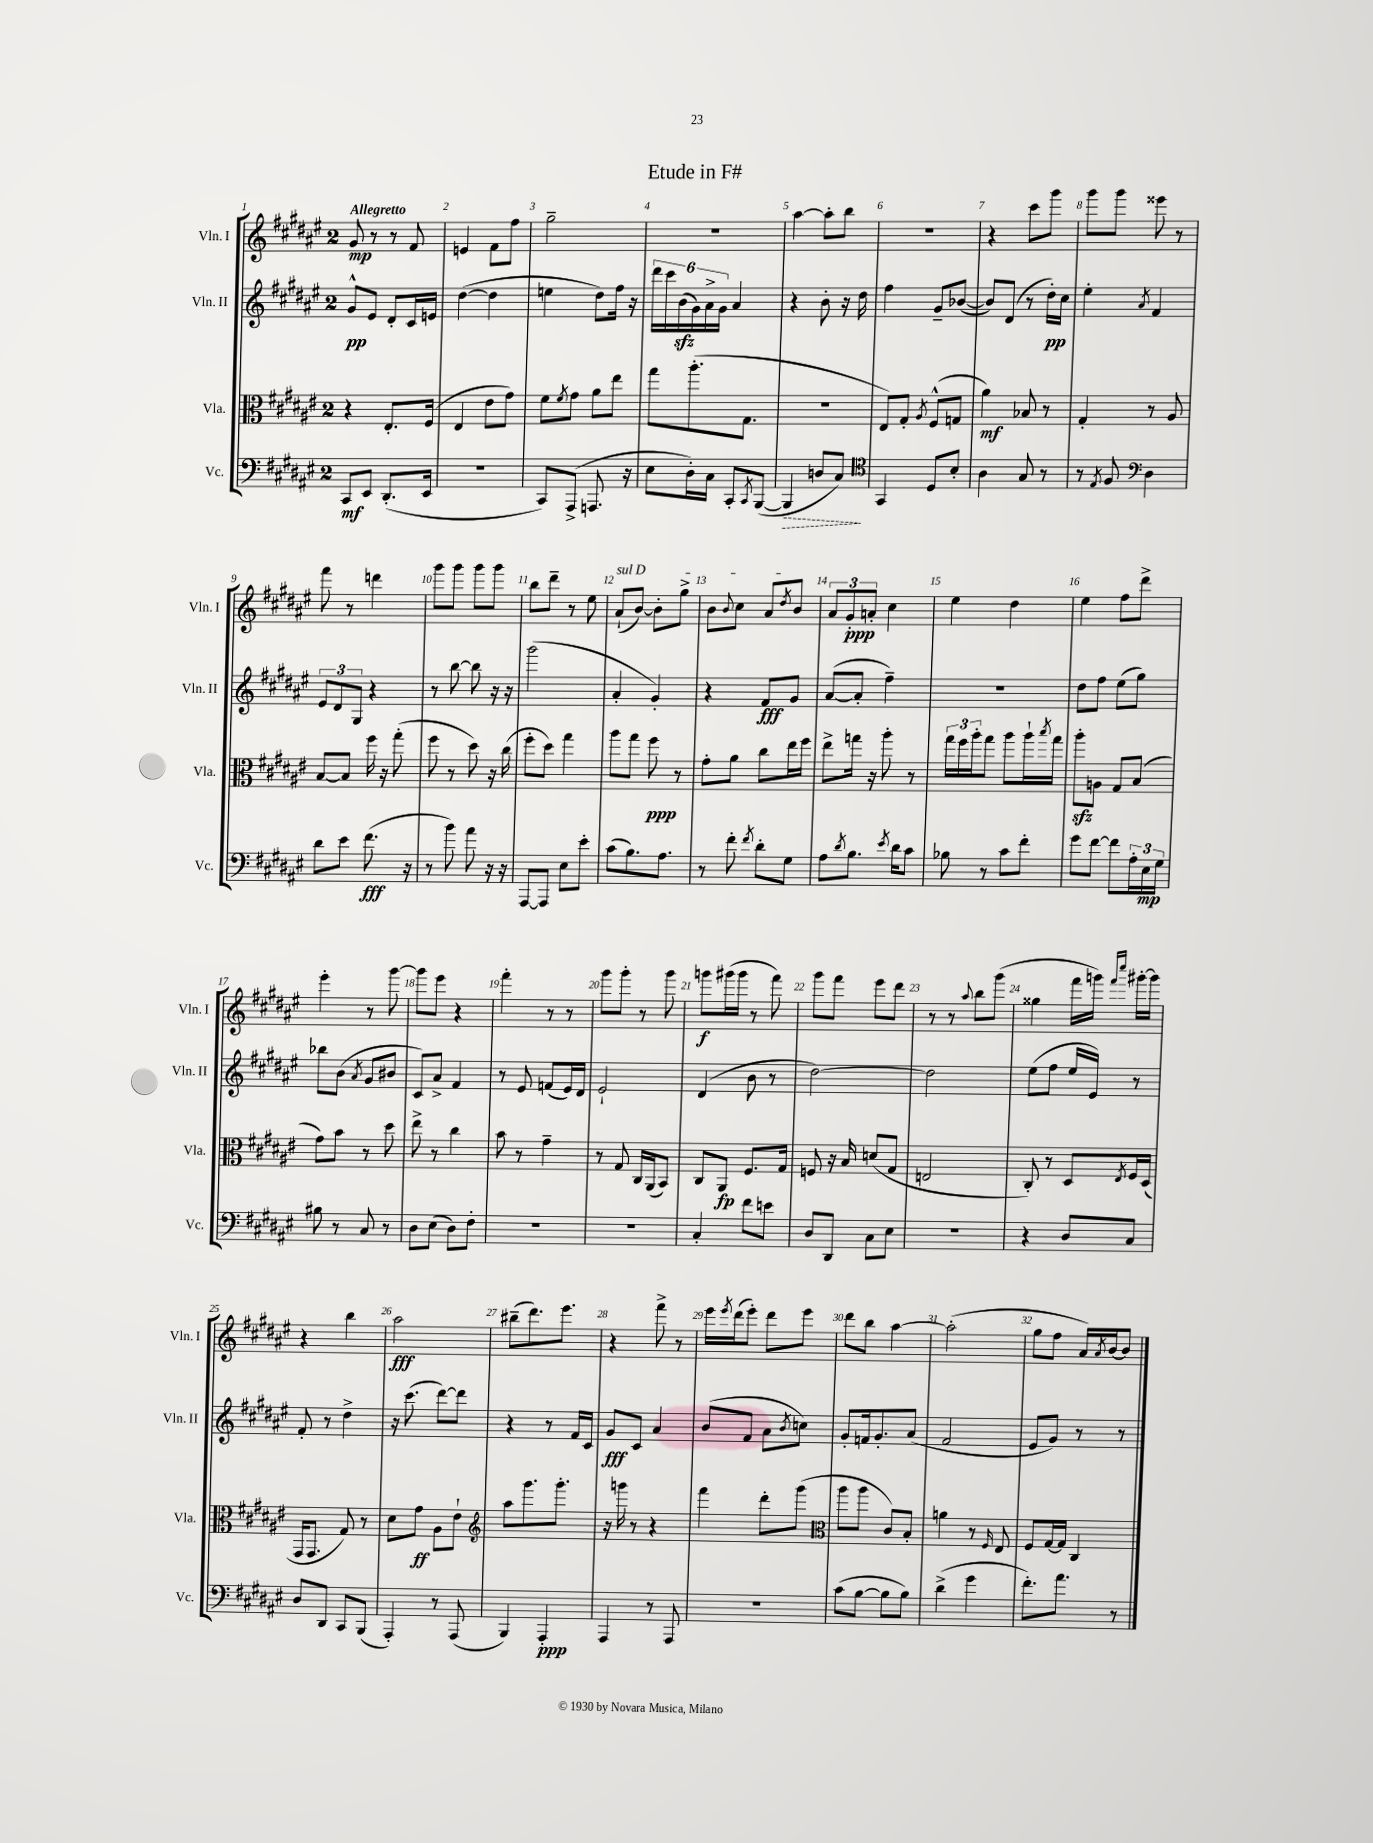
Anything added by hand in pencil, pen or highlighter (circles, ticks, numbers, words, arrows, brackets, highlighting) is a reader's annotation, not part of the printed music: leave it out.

**kern	**kern	**kern	**kern
*staff4	*staff3	*staff2	*staff1
*clefF4	*clefC3	*clefG2	*clefG2
*k[f#c#g#d#a#e#]	*k[f#c#g#d#a#e#]	*k[f#c#g#d#a#e#]	*k[f#c#g#d#a#e#]
*M2/4	*M2/4	*M2/4	*M2/4
8CC#	4r	8g#^^	8g#
8EE#	.	8e#	8r
(8.DD#'	8.E#'	8d#'	8r
.	.	16c#	8f#
16EE#	(16F#	16e	.
=	=	=	=
2r	4E#	([4dd#	4e
.	8e#	4dd#]	8f#
.	8g#)	.	8ff#
=	=	=	=
8CC#)	8f#	4ee	2gg#~
.	8qf#	.	.
(8AAA#^	8g#	.	.
8.AAA	8a#	8dd#)	.
.	8ee#	16ff#	.
16r	.	16r	.
=	=	=	=
8E#	8gg#	24ddd#	2r
.	.	24ccc#	.
.	.	(24b	.
16D#')	(8.aa#'	24g#)	.
.	.	24a#^	.
16C#	.	.	.
.	.	24g#	.
8CC#'	.	4a#	.
.	8.G#	.	.
8qCC#	.	.	.
([8BBB	.	.	.
=	=	=	=
4BBB]	2r	4r	[4aa#
8D	.	8b'	8aa#']
8C#)	.	16r	8bb
.	.	16dd#	.
=	=	=	=
*clefC4	*	*	*
4GG#	8E#)	4ff#	2r
.	8G#'	.	.
.	8qA#	.	.
8D#	(8F#^^	8g#~	.
8B'	8G	([8b-	.
=	=	=	=
4A#	4a#)	8b-])	4r
.	.	(8d#	.
8G#	8B-	8r	8ccc#
8r	8r	16dd#')	8ggg#
.	.	16cc#	.
=	=	=	=
8r	4G#'	4ee#'	8ggg#
8qE#	.	.	.
8F#	.	.	8ggg#
*clefF4	*	*	*
.	.	8qa#	.
4D#	8r	4f#	8eee##
.	8A#	.	8r
=	=	=	=
8d#	[8B	12e#	8fff#
.	.	12d#	.
8e#	8B]	.	8r
.	.	12G#	.
(8.f#	16ff#	4r	4ddd
.	16r	.	.
.	(8gg#'	.	.
16r	.	.	.
=	=	=	=
8r	8ff#	8r	8ggg#
8b)	8r	[8bb	8ggg#
8a#	8dd#)	8bb]	8ggg#
16r	16r	16r	8ggg#
16r	(16cc#	16r	.
=	=	=	=
[8AAA#	8ff#'	(2ggg#	8bb
8AAA#]	8dd#)	.	8ddd#~
8E#	4gg#	.	8r
8e#'	.	.	8ee#
=	=	=	=
(8c#	8aa#	4a#'	(8a#`
8.B)	8gg#	.	[8b)
.	8ff#	4g#')	8b']
8.A#	.	.	.
.	8r	.	8gg#^
=	=	=	=
8r	8g#'	4r	8b
.	.	.	8qqb
8f#'	8a#	.	8cc#
8qf#	.	.	.
8d#'	8cc#	8f#	8a#
.	.	.	8qdd#
8G#	16ee#	8g#	8b
.	16ff#	.	.
=	=	=	=
8A#	8ee#^	([8a#	12a#
.	.	.	12g#'
8qd#	.	.	.
8.B	16gg	8a#']	.
.	.	.	12a'
.	16r	.	.
.	8aa#'	4ff#~)	4cc#
8qe#	.	.	.
16d#	.	.	.
8c#	8r	.	.
=	=	=	=
8B-	24gg#	2r	4ee#
.	24ff#	.	.
.	24aa#'	.	.
8r	8gg#	.	.
8c#	8aa#	.	4dd#
8f#'	16aa#`	.	.
.	8qbb	.	.
.	16gg#	.	.
=	=	=	=
8g#	8aa#'	8dd#	4ee#
[8f#	8A	8ff#	.
8f#]	8G#	(8ee#	8ff#
24A#'	(8B	8gg#)	8ddd#^
24E#	.	.	.
24G#	.	.	.
=	=	=	=
8B#	8g#)	8bb-	4eee#'
8r	8b	(8b	.
.	.	8qa#	.
8C#	8r	8g#	8r
8r	8dd#	8b#	[8ggg#
=	=	=	=
8D#	8ee#^	8c#)	8ggg#]
(8E#	8r	8a#^	8eee#
8D#)	4cc#	4f#	4r
8F#'	.	.	.
=	=	=	=
2r	8b	8r	4fff#'
.	8r	8e#	.
.	4g#~	(8f	8r
.	.	16e#)	8r
.	.	16d#	.
=	=	=	=
2r	8r	2e#`	8ggg#
.	8G#	.	8ggg#'
.	16C#	.	8r
.	(16AA#	.	.
.	8BB)	.	8ggg#
=	=	=	=
4C#'	8C#	(4d#	8ggg
.	8AA#	.	(16ggg#
.	.	.	16ggg#
8f#	8.F#	8b	8r
8e	.	8r	8fff#)
.	16G#	.	.
=	=	=	=
8D#	8F	[2dd#)	8ggg#
8DD#	16r	.	8fff#
.	16B	.	.
8C#	(8d	.	8eee#
8E#	8G#	.	8ddd#
=	=	=	=
2r	2E	2dd#]	8r
.	.	.	8r
.	.	.	8qqaa#
.	.	.	8bb
.	.	.	(8ggg#
=	=	=	=
4r	8C#')	(8ee#	4gg##
.	8r	8ff#	.
8D#	8D#	16ee#	16fff#
.	.	16e#)	16ggg)
.	.	.	16qqfff#
.	8qE#	.	16qqcccc#
8C#	16F#	8r	[16ggg#'
.	(16D#	.	16ggg#]
=	=	=	=
8D#	16GG#	8f#'	4r
.	8.GG#	.	.
8DD#	.	8r	.
8CC#	8G#)	4dd#^	4bb
(8BBB	8r	.	.
=	=	=	=
4AAA#')	8d#	16r	2aa#
.	.	(8.ccc#	.
.	8g#	.	.
8r	8A#	[8ddd#)	.
(8AAA#	8e#`	8ddd#]	.
=	=	=	=
*	*clefG2	*	*
4BBB)	8aa#	4r	(8bb#~
.	8.ggg#	.	8.ddd#)
4AAA#'	.	8r	.
.	8.ggg#'	.	8.eee#
.	.	16f#	.
.	.	16c#	.
=	=	=	=
4AAA#	16r	8g#	4r
.	16ggg	.	.
.	8r	8c#	.
8r	4r	4a#	8fff#^
8AAA#	.	.	8r
=	=	=	=
2r	4fff#	(8b	16eee#
.	.	.	8qeee#
.	.	.	(16ddd#
.	.	8f#	8eee#')
.	8ddd#'	8a#	8ddd#
.	.	8qb	.
.	(8ggg#	8cc)	8eee#
=	=	=	=
*	*clefC3	*	*
(8c#	8aa#	8g#'	8ddd#
[8B	8aa#	16f	8bb
.	.	8.g#'	.
8B]	8c#)	.	[4aa#
8B)	8B'	(8a#	.
=	=	=	=
(4d#^	4a	2f#	(2aa#']
4g#	8r	.	.
.	16qqF#	.	.
.	8E#	.	.
=	=	=	=
8.f#')	8F#	8e#	8gg#
.	[16G#	8g#)	8ff#
8.a#	16G#]	.	.
.	4C#	8r	16a#)
.	.	.	8qa#
.	.	.	[16b
8r	.	8r	8b]
==	==	==	==
*-	*-	*-	*-
